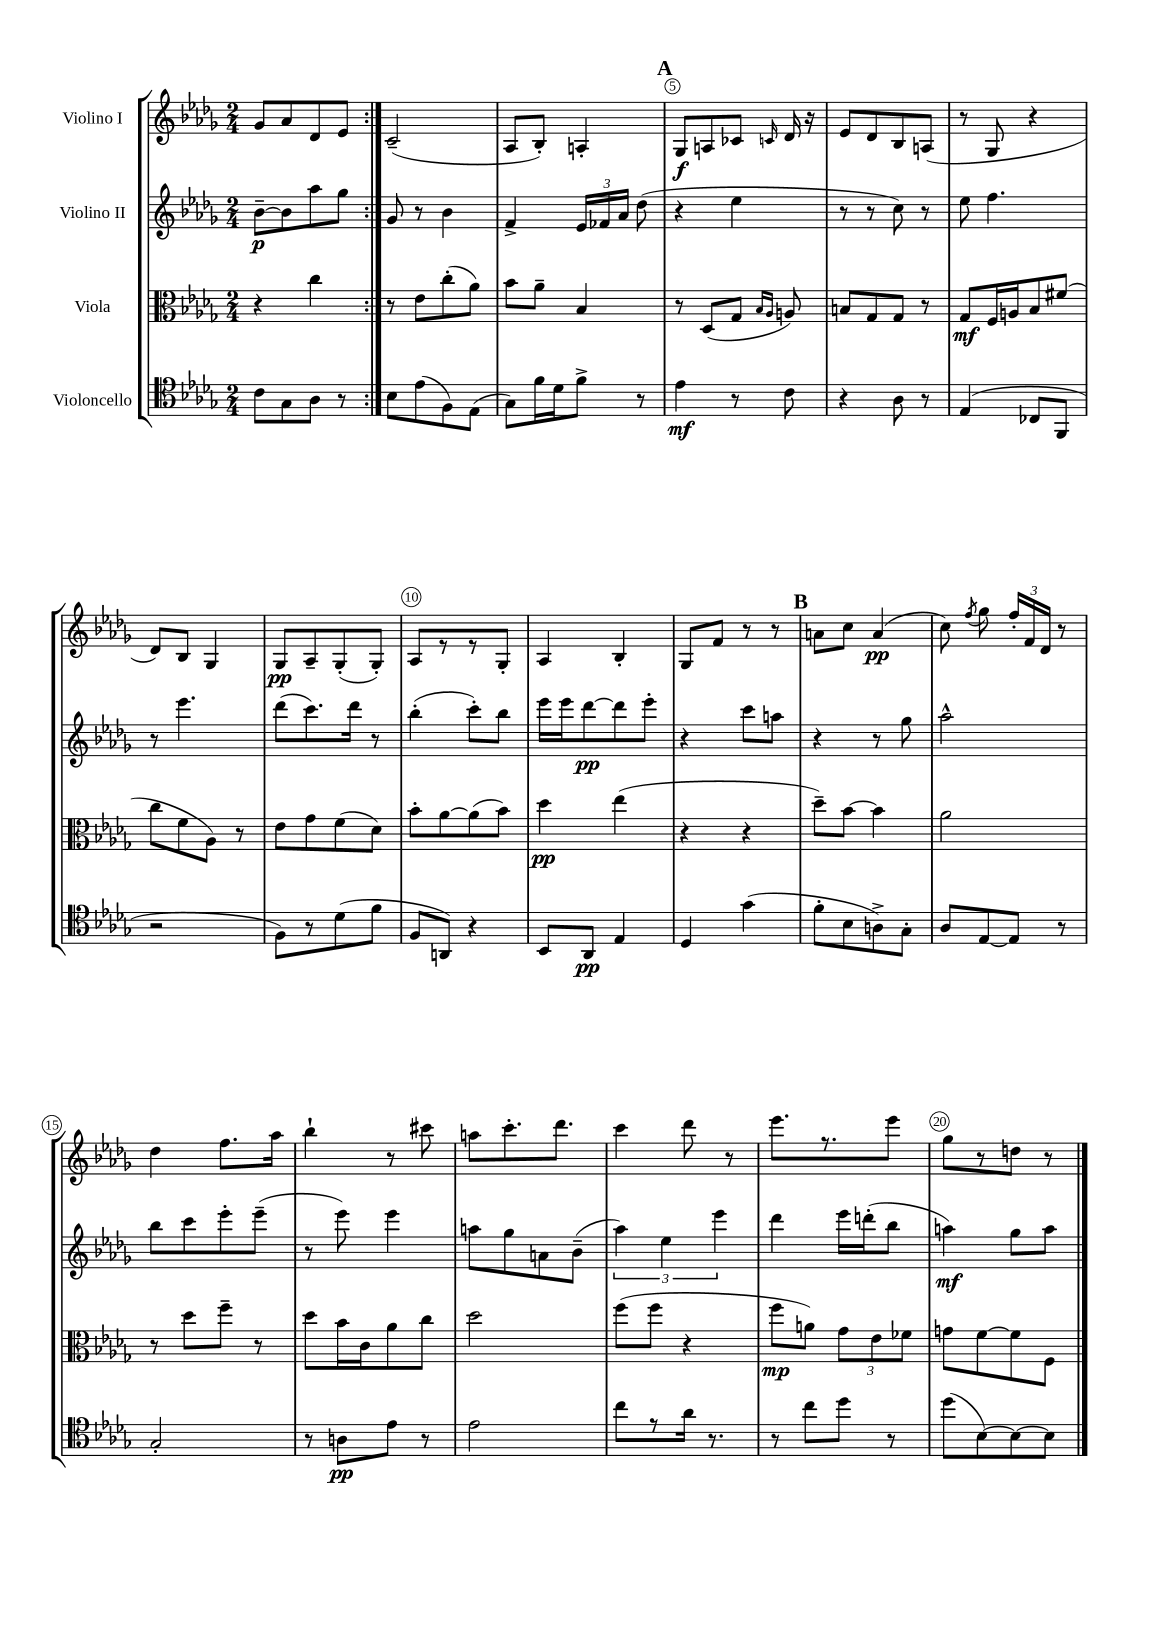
<<
\new StaffGroup <<
\new Staff = "s0" \with { instrumentName = "Violino I" } {
    \clef treble \key des \major \numericTimeSignature \time 2/4
    \autoBeamOff \repeat volta 2 { ges'8[ aes'8 des'8 ees'8] | }
    c'2--( |
    aes8[ bes8]-.) a4-. |
    \mark \markup { \bold "A" } ges8[\f a8 ces'8] \grace { c'16 } des'16 r16 |
    ees'8[ des'8 bes8 a8]( |
    r8 ges8 r4 |
    des'8[) bes8] ges4 |
    ges8[\pp aes8-- ges8-.( ges8]-.) |
    aes8[ r8 r8 ges8]-. |
    aes4 bes4-. |
    ges8[ f'8] r8 r8 |
    \mark \markup { \bold "B" } a'8[ c''8] a'4\pp( |
    c''8) \acciaccatura { f''8 } ges''8 \tuplet 3/2 { f''16[-. f'16 des'16] } r8 |
    des''4 f''8.[ aes''16] |
    bes''4-! r8 cis'''8 |
    a''8[ c'''8.-. des'''8.] |
    c'''4 des'''8 r8 |
    ees'''8.[ r8. ees'''8] |
    ges''8[ r8 d''8] r8 \bar "|." |
}
\new Staff = "s1" \with { instrumentName = "Violino II" } {
    \clef treble \key des \major \numericTimeSignature \time 2/4
    \autoBeamOff \repeat volta 2 { bes'8[~--\p bes'8 aes''8 ges''8] | }
    ges'8 r8 bes'4 |
    f'4-> \tuplet 3/2 { ees'16[ fes'16 aes'16] } des''8( |
    \mark \markup { \bold "A" } r4 ees''4 |
    r8 r8 c''8) r8 |
    ees''8 f''4. |
    r8 ees'''4. |
    des'''8[( c'''8.) des'''16] r8 |
    bes''4-.( c'''8[-.) bes''8] |
    ees'''16[ ees'''16 des'''8~\pp des'''8 ees'''8]-. |
    r4 c'''8[ a''8] |
    \mark \markup { \bold "B" } r4 r8 ges''8 |
    aes''2-^ |
    bes''8[ c'''8 ees'''8-. ees'''8]--( |
    r8 ees'''8) ees'''4 |
    a''8[ ges''8 a'8 bes'8]--( |
    \tuplet 3/2 { aes''4) ees''4 ees'''4 } |
    des'''4 ees'''16[ d'''16-.( bes''8] |
    a''4\mf) ges''8[ a''8] \bar "|." |
}
\new Staff = "s2" \with { instrumentName = "Viola" } {
    \clef alto \key des \major \numericTimeSignature \time 2/4
    \autoBeamOff \repeat volta 2 { r4 c''4 | }
    r8 ees'8[ c''8-.( aes'8]) |
    bes'8[ aes'8]-- bes4 |
    \mark \markup { \bold "A" } r8 des8[( ges8] \grace { bes16[ aes16] } a8) |
    b8[ ges8 ges8] r8 |
    ges8[\mf f16 a16 bes8 fis'8]( |
    c''8[ f'8 aes8]) r8 |
    ees'8[ ges'8 f'8( des'8]) |
    bes'8[-. aes'8~ aes'8( bes'8]) |
    des''4\pp ees''4( |
    r4 r4 |
    \mark \markup { \bold "B" } des''8[--) bes'8]~ bes'4 |
    aes'2 |
    r8 des''8[ f''8]-- r8 |
    des''8[ bes'16 c'16 aes'8 c''8] |
    des''2 |
    f''8[( f''8] r4 |
    f''8[\mp a'8]) \tuplet 3/2 { ges'8[ ees'8 fes'8] } |
    g'8[ f'8~ f'8 f8] \bar "|." |
}
\new Staff = "s3" \with { instrumentName = "Violoncello" } {
    \clef tenor \key des \major \numericTimeSignature \time 2/4
    \autoBeamOff \repeat volta 2 { c'8[ ges8 aes8] r8 | }
    bes8[ ees'8( f8) ees8]( |
    ges8[) f'16 des'16 f'8]-> r8 |
    \mark \markup { \bold "A" } ees'4\mf r8 c'8 |
    r4 aes8 r8 |
    ees4( ces8[ f,8] |
    r2 |
    f8[) r8 des'8( f'8] |
    f8[ a,8]) r4 |
    bes,8[ aes,8]\pp ees4 |
    des4 ges'4( |
    \mark \markup { \bold "B" } f'8[-. bes8 a8->) ges8]-. |
    aes8[ ees8~ ees8] r8 |
    ges2-. |
    r8 a8[\pp ees'8] r8 |
    ees'2 |
    c''8[ r8 aes'16] r8. |
    r8 c''8[ des''8] r8 |
    des''8[( bes8~) bes8~ bes8] \bar "|." |
}
>>
>>
\layout { \context { \Score currentBarNumber = #2 \override BarNumber.break-visibility = ##(#f #t #t) barNumberVisibility = #(every-nth-bar-number-visible 5) \override BarNumber.stencil = #(make-stencil-circler 0.1 0.3 ly:text-interface::print) } }
